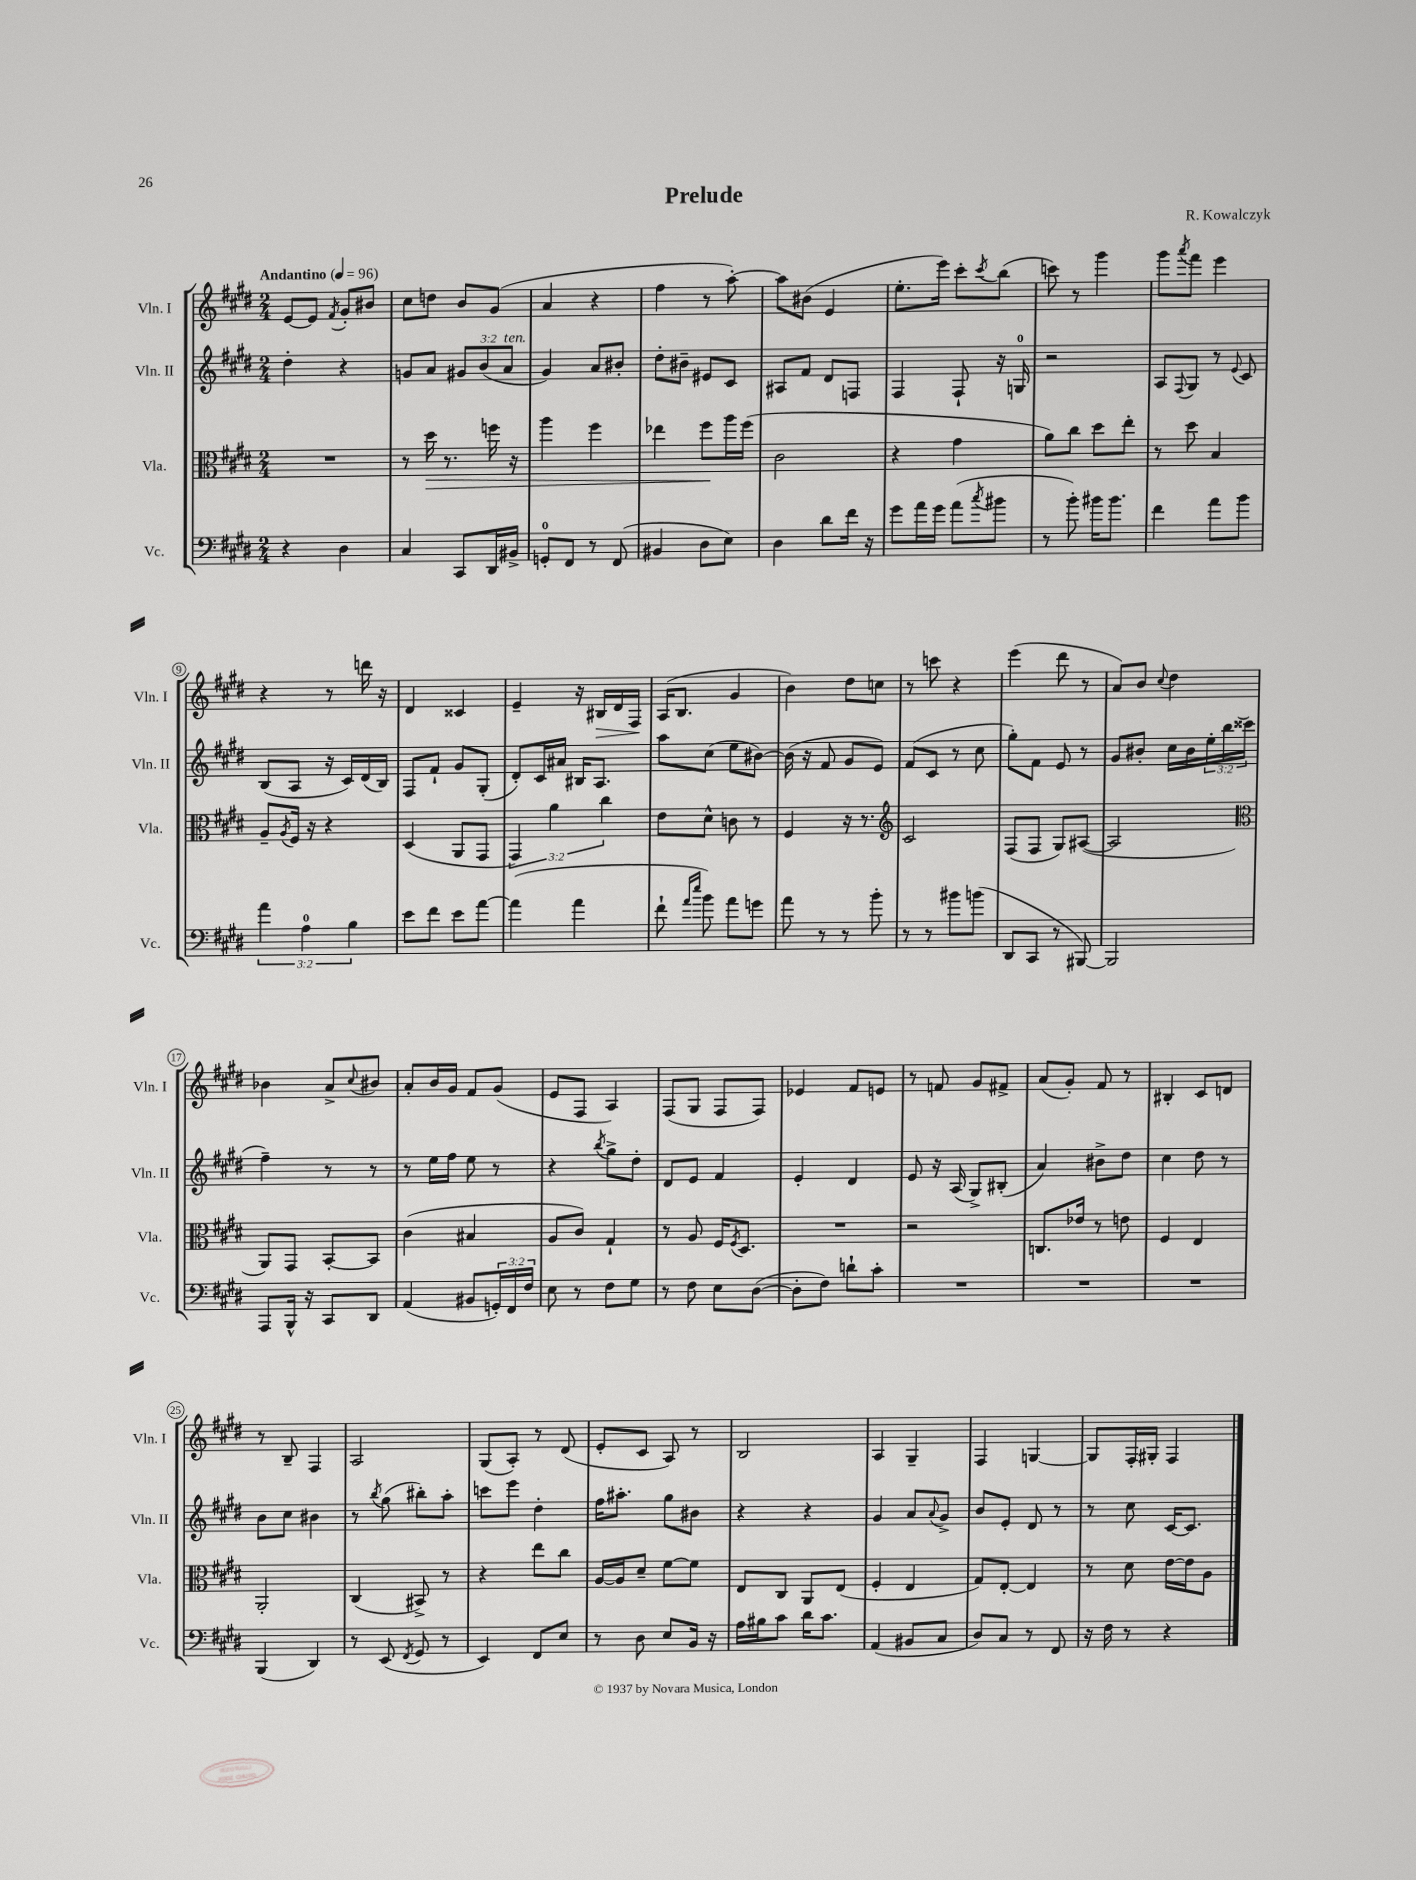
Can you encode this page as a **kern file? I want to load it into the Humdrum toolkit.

**kern	**kern	**kern	**kern
*staff4	*staff3	*staff2	*staff1
*clefF4	*clefC3	*clefG2	*clefG2
*k[f#c#g#d#]	*k[f#c#g#d#]	*k[f#c#g#d#]	*k[f#c#g#d#]
*M2/4	*M2/4	*M2/4	*M2/4
*MM96	*MM96	*MM96	*MM96
4r	2r	4dd#'\	[8e/L
.	.	.	8e/]J
.	.	.	8qf#/
4D#\	.	4r	8g#'/L
.	.	.	8b#/J
=	=	=	=
4C#/	8r	8g/L	8cc#\L
.	16dd#\	8a/J	8dd\J
.	8.r	.	.
8CC#/L	.	12g#/L	8b/L
.	.	(12b/	.
16DD#/L	16ff\	.	(8g#/J
.	.	12a/J	.
16BB#^/JJ	16r	.	.
=	=	=	=
8GG'/L	4aa\	4g#/)	4a/
8FF#/J	.	.	.
8r	4ff#\	8a/L	4r
(8FF#/	.	8b#'/J	.
=	=	=	=
4BB#/	4ee-\	8dd#'\L	4ff#\
.	.	8b#~\J	.
8D#\L	8ff#\L	8e#/L	8r
8E\J)	16aa\L	8c#/J	[8aa'\)
.	(16ff#\JJ	.	.
=	=	=	=
4D#\	2c#\	8A#/L	8aa\]L
.	.	8f#/J	(8b#\J
8d#\L	.	8d#/L	4e/
16f#\Jk	.	8F/J	.
16r	.	.	.
=	=	=	=
8g#\L	4r	4F#/	8.ee'\L
16a\L	.	.	.
16g#\JJ	.	.	16eee\Jk)
(8a\L	4g#\	8F#`/	8ccc#'\L
8qcc#/	.	.	8qccc#/
8b#\J	.	16r	(8bb\J
.	.	16G/	.
=	=	=	=
8r	8a\L)	2r	8ccc\)
8b'\)	8cc#\J	.	8r
16b#\LK	8dd#\L	.	4ggg#\
8.b#\J	.	.	.
.	8ee'\J	.	.
=	=	=	=
4f#\	8r	8A/L	8ggg#\L
.	.	8qqF#/	8qaaa/
.	8dd#\	8G#/J	8fff#\J
8a\L	4B/	8r	4eee\
.	.	8qqe/	.
8b\J	.	8c#/	.
=	=	=	=
6a\	8A~/L	(8B/L	4r
.	8qA/	.	.
.	16F#/Jk	8A/J	.
6A\	.	.	.
.	16r	.	.
.	4r	16r	8r
.	.	16c#/LL)	.
6B\	.	.	.
.	.	(16d#/	16ddd\
.	.	16B/JJ)	16r
=	=	=	=
8e\L	(4D#/	8F#/L	4d#/
8f#\J	.	8f#`/J	.
8e\L	8AA/L	8g#/L	4c##/
[8a\J	8GG#/J	(8G#'/J	.
=	=	=	=
(4a\]	6GG#/)	8d#'/L)	4e~/
.	.	16c#/L	.
.	6a\	.	.
.	.	16a#/JJ	.
4a\	.	16B#/LK	16r
.	.	8.A/J	16B#/LL
.	6cc#\	.	.
.	.	.	16d#/
.	.	.	16F#/JJ
=	=	=	=
8f#`\	8e\L	8aa\L	(16A/LK
.	.	.	8.B/J
16qqa/LL	.	.	.
16qqee/JJ	.	.	.
8b\)	8d#^^\J	(8cc#\J	.
8a\L	8c\	8ee\L	4g#/
8g\J	8r	[8b#\J)	.
=	=	=	=
8a\	4F#/	(16b#\]	4b\)
.	.	16r	.
8r	.	8f#/	.
8r	16r	8g#/L	8dd#\L
.	8.r	.	.
8b'\	.	8e/J)	8cc\J
=	=	=	=
*	*clefG2	*	*
8r	2c#/	(8f#/L	8r
8r	.	8c#/J	8ccc\
8b#\L	.	8r	4r
(8b\J	.	8cc#\	.
=	=	=	=
8DD#/L	(8F#/L	8gg#'\L)	(4eee\
8CC#/J	8F#/J	8f#\J	.
8r	8G#/L)	8e/	8ddd#\
[8BBB#/)	([8A#/J	8r	8r
=	=	=	=
2BBB#/]	2A#/]	8g#/L	8a/L)
.	.	8b#'/J	8b/J
.	.	.	8qqcc#/
.	.	16cc#\LL	4dd#\
.	.	16b#\	.
.	.	24ee'\	.
.	.	24bb\	.
.	.	(24ccc##\JJ	.
=	=	=	=
*	*clefC3	*	*
8AAA/L	8AA/L)	4ff#~\)	4b-\
16BBB^^/Jk	8GG#/J	.	.
16r	.	.	.
8CC#/L	[8BB'/L	8r	8a^/L
.	.	.	8qqcc#/
8DD#/J	8BB/]J	8r	8b#/J
=	=	=	=
(4AA/	(4c#\	8r	8a'/L
.	.	16ee\LL	16b/L
.	.	16ff#\JJ	16g#/JJ
8BB#/L	4B#/	8ee\	8f#/L
24GG'/L)	.	8r	(8g#/J
24FF#/	.	.	.
24F#/JJ	.	.	.
=	=	=	=
8E\	8A/L	4r	8e/L
8r	8c#/J)	.	8F#/J
.	.	8qbb/	.
8F#\L	4G#`/	8gg#^\L	4A/)
8G#\J	.	8dd#'\J	.
=	=	=	=
8r	8r	8d#/L	(8F#/L
8F#\	8A/	8e/J	8G#/J
8E\L	16F#/LK	4f#/	8F#/L
.	8qF#/	.	.
.	8.D#/J	.	.
([8D#\J	.	.	8F#/J)
=	=	=	=
8D#'\]L	2r	4e'/	4e-/
8F#\J)	.	.	.
8d`\L	.	4d#/	8f#/L
8c#'\J	.	.	8e/J
=	=	=	=
2r	2r	8e/	8r
.	.	16r	8f/
.	.	(16A/	.
.	.	8G#^/L)	8g#/L
.	.	(8B#'/J	8f#^/J
=	=	=	=
2r	8.C/L	4a/)	(8a/L
.	.	.	8g#'/J)
.	16e-/Jk	.	.
.	8r	8b#^\L	8f#/
.	8e\	8dd#\J	8r
=	=	=	=
2r	4F#/	4cc#\	4B#'/
.	4E/	8dd#\	8c#/L
.	.	8r	8d/J
=	=	=	=
(4BBB/	2AA'/	8b\L	8r
.	.	8cc#\J	8B~/
4DD#/)	.	4b#\	4F#/
=	=	=	=
8r	(4C#/	8r	2A/
.	.	8qbb/	.
(8EE/	.	(8gg#\	.
8qFF#/	.	.	.
8GG#/	8BB#^/)	8bb#'\L)	.
8r	8r	8aa'\J	.
=	=	=	=
4EE/)	4r	8ccc\L	(8G#/L
.	.	8eee\J	8A'/J)
8FF#/L	8ee\L	4dd#'\	8r
8E/J	8cc#\J	.	(8d#/
=	=	=	=
8r	[16A/LL	16ff#\LK	8e'/L
.	16A/]J	8.aa#'\J	.
8D#\	8d#~/J	.	8c#/J
8E/L	[8f#\L	8gg#\L	8A/)
16BB/Jk	8f#\]J	8b#\J	8r
16r	.	.	.
=	=	=	=
16A\LL	8E/L	4r	2B/
16B#\J	.	.	.
8c#\J	8C#/J	.	.
16d#\LK	8AA/L	4r	.
8.c#\J	.	.	.
.	(8E/J	.	.
=	=	=	=
(4AA/	4F#'/	4g#/	4A/
8BB#/L	4E/	8a/L	4G#~/
.	.	8qqa/	.
8C#/J	.	8g#^/J	.
=	=	=	=
8D#/L)	8G#/L)	8b/L	4F#/
8C#/J	[8E'/J	8e'/J	.
8r	4E/]	8d#/	[4G/
8FF#/	.	8r	.
=	=	=	=
16r	8r	8r	8G/]L
16F#\	.	.	.
8r	8d#\	8cc#\	16F#'/L
.	.	.	16G#'/JJ
4r	[16e\LL	[16c#/LK	4F#/
.	16e\]J	8.c#/]J	.
.	8A\J	.	.
==	==	==	==
*-	*-	*-	*-
